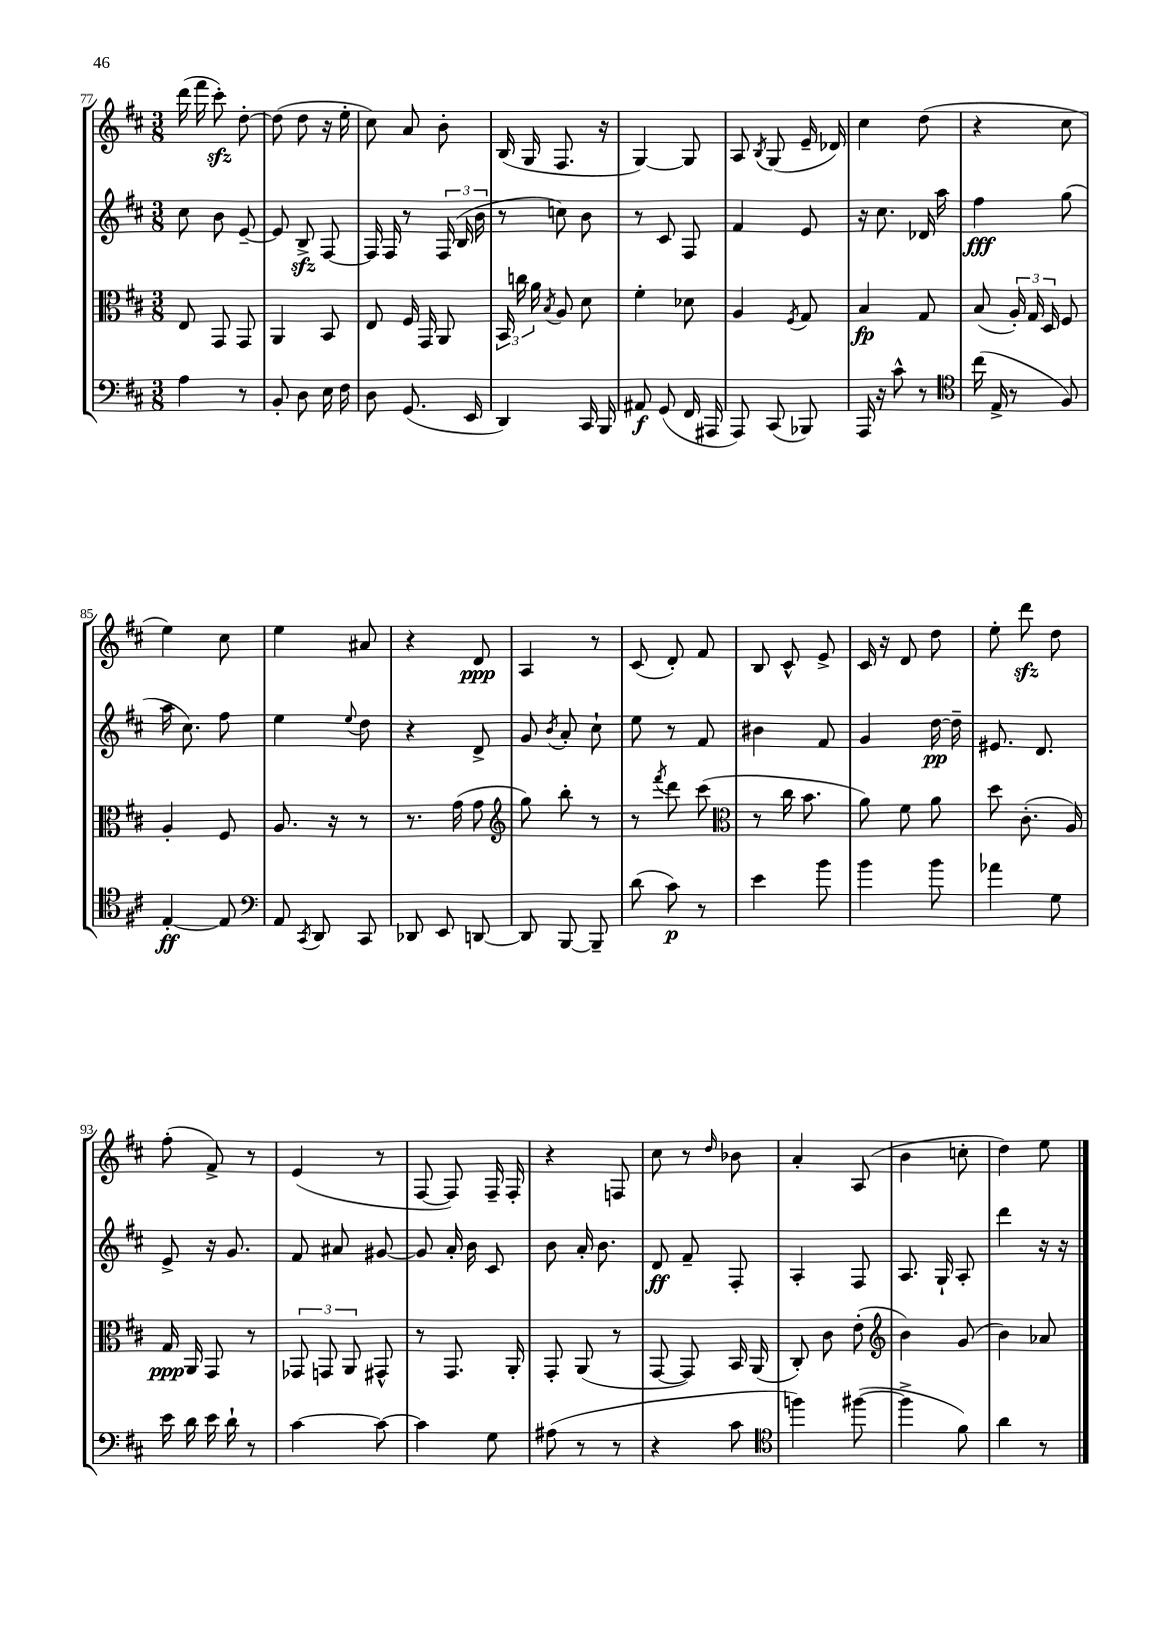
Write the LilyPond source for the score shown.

<<
\new StaffGroup <<
\new Staff = "s0" {
    \clef treble \key d \major \numericTimeSignature \time 3/8
    \autoBeamOff d'''16( fis'''16 cis'''8-.\sfz) d''8~-. |
    d''8( d''8 r16 e''16-. |
    cis''8) a'8 b'8-. |
    b16( g16 fis8. r16 |
    g4~) g8 |
    a8 \acciaccatura { b8 } g8( e'16-- des'16) |
    cis''4 d''8( |
    r4 cis''8 |
    e''4) cis''8 |
    e''4 ais'8 |
    r4 d'8\ppp |
    a4 r8 |
    cis'8( d'8-.) fis'8 |
    b8 cis'8-^ e'8-> |
    cis'16 r16 d'8 d''8 |
    e''8-. d'''8\sfz d''8 |
    fis''8-.( fis'8->) r8 |
    e'4( r8 |
    fis8~ fis8) fis16-- fis16-. |
    r4 f8 |
    cis''8 r8 \grace { d''16 } bes'8 |
    a'4-. a8( |
    b'4 c''8-. |
    d''4) e''8 \bar "|." |
}
\new Staff = "s1" {
    \clef treble \key d \major \numericTimeSignature \time 3/8
    \autoBeamOff cis''8 b'8 e'8~-- |
    e'8 b8->\sfz fis8~ |
    fis16 fis16 r8 \tuplet 3/2 { fis16( b16 b'16 } |
    r8 c''8) b'8 |
    r8 cis'8 fis8 |
    fis'4 e'8 |
    r16 cis''8. des'16 a''16 |
    fis''4\fff g''8( |
    a''16 cis''8.) fis''8 |
    e''4 \appoggiatura { e''8 } d''8 |
    r4 d'8-> |
    g'8 \acciaccatura { b'8 } a'8-. cis''8-! |
    e''8 r8 fis'8 |
    bis'4 fis'8 |
    g'4 d''16~\pp d''16-- |
    eis'8. d'8. |
    e'8-> r16 g'8. |
    fis'8 ais'8 gis'8~ |
    gis'8 a'16-. b'16 cis'8 |
    b'8 a'16-. b'8. |
    d'8\ff fis'8-- fis8-. |
    a4-. fis8 |
    a8. g16-! a8-. |
    d'''4 r16 r16 \bar "|." |
}
\new Staff = "s2" {
    \clef alto \key d \major \numericTimeSignature \time 3/8
    \autoBeamOff e8 g,8 g,8 |
    a,4 b,8 |
    e8 fis16 g,16 a,8 |
    \tuplet 3/2 { b,16 c''16 a'16 } \acciaccatura { b8 } a8 d'8 |
    fis'4-. des'8 |
    a4 \acciaccatura { fis8 } g8 |
    b4\fp g8 |
    b8( \tuplet 3/2 { a16-.) g16 d16 } fis8 |
    a4-. fis8 |
    a8. r16 r8 |
    r8. g'16( g'8 |
    \clef treble g''8) b''8-. r8 |
    r8 \acciaccatura { fis'''8 } d'''8 cis'''8( |
    \clef alto r8 cis''16 b'8. |
    a'8) fis'8 a'8 |
    d''8 cis'8.-.( a16) |
    g16\ppp a,16 g,8 r8 |
    \tuplet 3/2 { ges,8 g,8 a,8 } gis,8-^ |
    r8 g,8. a,16-. |
    g,8-. a,8( r8 |
    g,8~ g,8) b,16 a,16( |
    cis8-.) cis'8 e'8-.( |
    \clef treble b'4) g'8( |
    b'4) aes'8 \bar "|." |
}
\new Staff = "s3" {
    \clef bass \key d \major \numericTimeSignature \time 3/8
    \autoBeamOff a4 r8 |
    b,8-. d8 e16 fis16 |
    d8 g,8.( e,16 |
    d,4) cis,16 b,,16 |
    ais,8\f g,8( fis,16 ais,,16 |
    a,,8) cis,8( bes,,8) |
    a,,16 r16 cis'8-^ r8 |
    \clef tenor cis''16( e16-> r8 fis8) |
    e4~-.\ff e8 |
    \clef bass a,8 \acciaccatura { cis,8 } d,8 cis,8 |
    des,8 e,8 d,8~ |
    d,8 b,,8~ b,,8-- |
    d'8( cis'8\p) r8 |
    e'4 b'8 |
    b'4 b'8 |
    aes'4 g8 |
    e'16 d'16 e'16 d'16-! r8 |
    cis'4~ cis'8~ |
    cis'4 g8 |
    ais8( r8 r8 |
    r4 cis'8 |
    \clef tenor f''4) fis''8~( |
    fis''4-> fis'8) |
    a'4 r8 \bar "|." |
}
>>
>>
\layout { \context { \Score currentBarNumber = #77 } }
